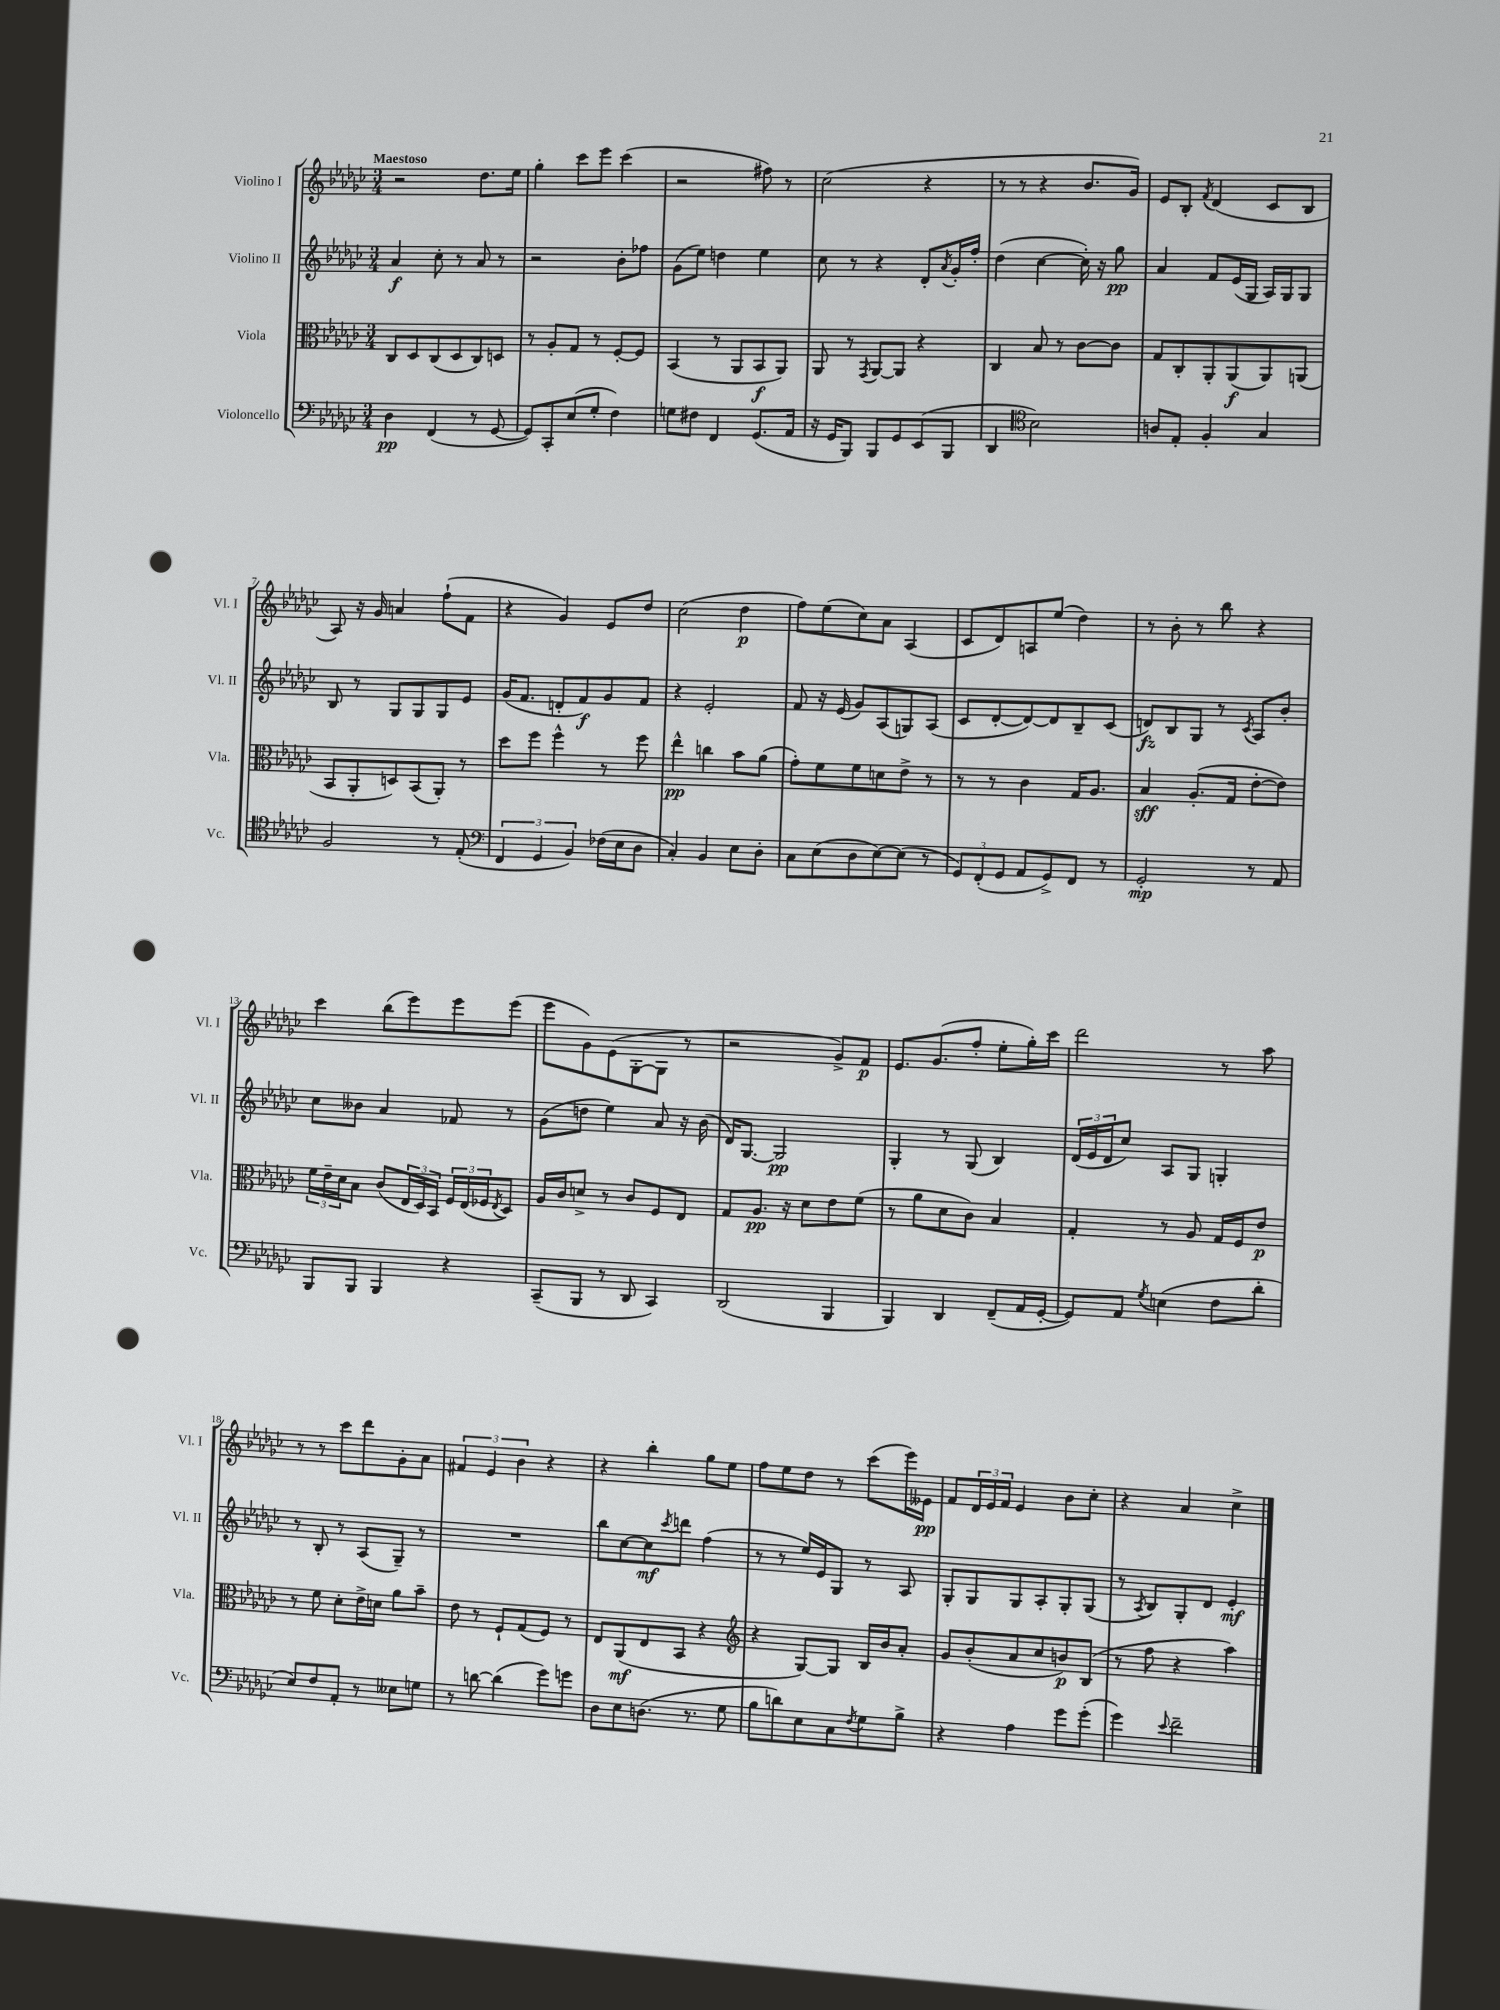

**kern	**kern	**kern	**kern
*staff4	*staff3	*staff2	*staff1
*clefF4	*clefC3	*clefG2	*clefG2
*k[b-e-a-d-g-c-]	*k[b-e-a-d-g-c-]	*k[b-e-a-d-g-c-]	*k[b-e-a-d-g-c-]
*M3/4	*M3/4	*M3/4	*M3/4
4D-	8C-	4a-	2r
.	8D-	.	.
(4FF	(8C-	8cc-'	.
.	8D-	8r	.
8r	8C-)	8a-	8.dd-
[8GG-	8D	8r	.
.	.	.	16ee-
=	=	=	=
8GG-])	8r	2r	4gg-'
8CC-'	8A-'	.	.
(8E-	8G-	.	8ccc-
8G-'	8r	.	8eee-
4F)	[8F'	8b-'	(4ccc-
.	8F]	8ff-	.
=	=	=	=
8G	(4BB-	(8g-	2r
8F#	.	8ee-)	.
4FF	8r	4dd	.
.	8AA-	.	.
(8.GG-	8BB-	4ee-	8ff#)
.	8AA-)	.	8r
16AA-	.	.	.
=	=	=	=
16r	8AA-	8cc-	(2cc-
16GG-	.	.	.
8BBB-)	8r	8r	.
.	8qGG-	.	.
8BBB-	[8AA-	4r	.
8GG-	8AA-]	.	.
(8EE-	4r	8d-'	4r
.	.	8qa-	.
8BBB-	.	16g-'	.
.	.	16ff'	.
=	=	=	=
4DD-	4C-	(4dd-	8r
.	.	.	8r
*clefC4	*	*	*
2B-)	8B-	[4cc-	4r
.	8r	.	.
.	[8c-	16cc-'])	8.b-
.	.	16r	.
.	8c-]	8gg-	.
.	.	.	16g-)
=	=	=	=
8A	8G-	4a-	8e-
8E-'	8C-'	.	8B-'
.	.	.	8qf
4F'	8AA-'	8f	(4d-
.	(8AA-	(16e-	.
.	.	16G-	.
4G-	8AA-)	16A-)	8c-
.	.	16G-	.
.	(8AA	8G-	8B-
=	=	=	=
2F	8BB-	8B-	8A-)
.	8AA-'	8r	16r
.	.	.	16g-
.	8D)	8G-	4a
.	(8BB-	8G-	.
8r	8AA-')	8G-	(8ff`
(8E-'	8r	8e-	8f
=	=	=	=
*clefF4	*	*	*
6FF	8dd-	(16g-	4r
.	.	8.f	.
.	8ff	.	.
6GG-	.	.	.
.	4ff^^	8d'	4g-)
6BB-)	.	.	.
.	.	8f)	.
(16F-	8r	8g-	8e-
16E-	.	.	.
8D-	8ff	8f	8dd-
=	=	=	=
4C-')	4ee-^^	4r	(2cc-
4BB-	4cc	2e-'	.
8E-	8b-	.	4dd-
8D-'	(8a-	.	.
=	=	=	=
8C-	8g-')	8f	8ff)
(8E-	8f	16r	(8ee-
.	.	(16e-	.
8D-	8f	8g-)	8cc-)
[8E-)	8d	(8A-	8a-
(8E-]	8e-^	8G)	(4A-
8r	8r	(8A-	.
=	=	=	=
12GG-)	8r	8c-	8c-
(12FF'	.	.	.
.	8r	[8d-'	8d-)
12GG-	.	.	.
8AA-	4c-	8d-_)	8A
8GG-^)	.	8d-]	(8ee-
8FF	16G-	8B-~	4dd-)
.	8.A-	.	.
8r	.	(8c-	.
=	=	=	=
2GG-'	4B-	8d)	8r
.	.	8B-	8b-'
.	(8.A-'	8G-	8r
.	.	8r	8bb-
.	16G-	.	.
.	.	8qc-	.
8r	[8e-'	8A-	4r
8AA-	8e-])	8b-'	.
=	=	=	=
8BBB-	24f	8cc-	4ccc-
.	24e-~	.	.
.	24d-	.	.
8BBB-	8B-	8b--	.
4BBB-	(8c-	4a-	(8bb-
.	24E-	.	8eee-)
.	24D-)	.	.
.	24BB-	.	.
4r	24F	8f-	8eee-
.	(24E-	.	.
.	24F-	.	.
.	8qE-	.	.
.	8D-)	8r	(8eee-
=	=	=	=
(8CC-~	16A-	(8g-	8eee-
.	16c-	.	.
8BBB-	8d^	8dd	8g-)
8r	8r	4ee-)	(8e-
8DD-	8c-	.	[8G-'
4CC-)	8F	8a-	8G-]
.	8E-	16r	8r
.	.	(16b-	.
=	=	=	=
(2DD-	8G-	16d-)	2r
.	.	[8.G-	.
.	8.A-	.	.
.	.	2G-]	.
.	16r	.	.
.	8d-	.	.
4BBB-	8e-	.	8g-^)
.	(8f	.	8f
=	=	=	=
4BBB-)	8r	4G-'	8.e-
.	8a-	.	.
.	.	.	(8.g-
4DD-	8d-	8r	.
.	8c-)	(8G-	8ff'
(8FF~	4B-	4B-)	8ee-'
16AA-	.	.	16gg-')
[16GG-'	.	.	16ccc-
=	=	=	=
8GG-])	4G-'	(24d-	2ddd-
.	.	24e-	.
.	.	24d-	.
8AA-	.	8cc-)	.
8qG-	.	.	.
(4E	8r	8A-	.
.	8A-	8G-	.
8F	16G-	4G'	8r
.	16F	.	.
8d-'	8e-	.	8aa-
=	=	=	=
8E-)	8r	8r	8r
8F	8f	8B-'	8r
8AA-'	8d-'	8r	8ccc-
8r	16e-^	(8A-	8ddd-
.	16d	.	.
8E--	8a-	8G-~)	8g-'
8G	8b-~	8r	8a-
=	=	=	=
8r	8e-	2.r	6f#
[8d	8r	.	.
.	.	.	6e-
(4d]	8F`	.	.
.	.	.	6b-
.	(8G-	.	.
8g-)	8F)	.	4r
8g	8r	.	.
=	=	=	=
8D-	8E-	8bb-	4r
8E-	(8AA-	[8cc-	.
(8.D	8E-	8cc-]	4bb-'
.	.	8qccc-	.
.	8BB-	8ddd	.
8.r	.	.	.
.	4r	(4ff	8gg-
8G-	.	.	8ee-
=	=	=	=
*	*clefG2	*	*
8B-	4r	8r	8ff
8d)	.	8r	8ee-
8E-	[8G-)	16ee-)	8dd-
.	.	16e-	.
8C-	8G-]	8G-	8r
8qF	.	.	.
8G-	16B-	8r	(8ccc-
.	16b-	.	.
8B-^	8a-'	8A-	16eee-)
.	.	.	16e--
=	=	=	=
4r	8g-	8G-'	8f
.	(8b-'	8G-	24d-
.	.	.	24e-
.	.	.	24f
4A-	8a-	8G-	4e-
.	8cc-	8A-'	.
8g-	8b)	8G-'	8b-
(8g-'	(8B-	(8G-	8cc-'
=	=	=	=
4g-)	8r	8r	4r
.	.	8qA-	.
.	8ff	8B-)	.
8qqe-	.	.	.
2f~	4r	8G-'	4a-
.	.	8d-	.
.	4aa-)	4e-'	4cc-^
==	==	==	==
*-	*-	*-	*-
